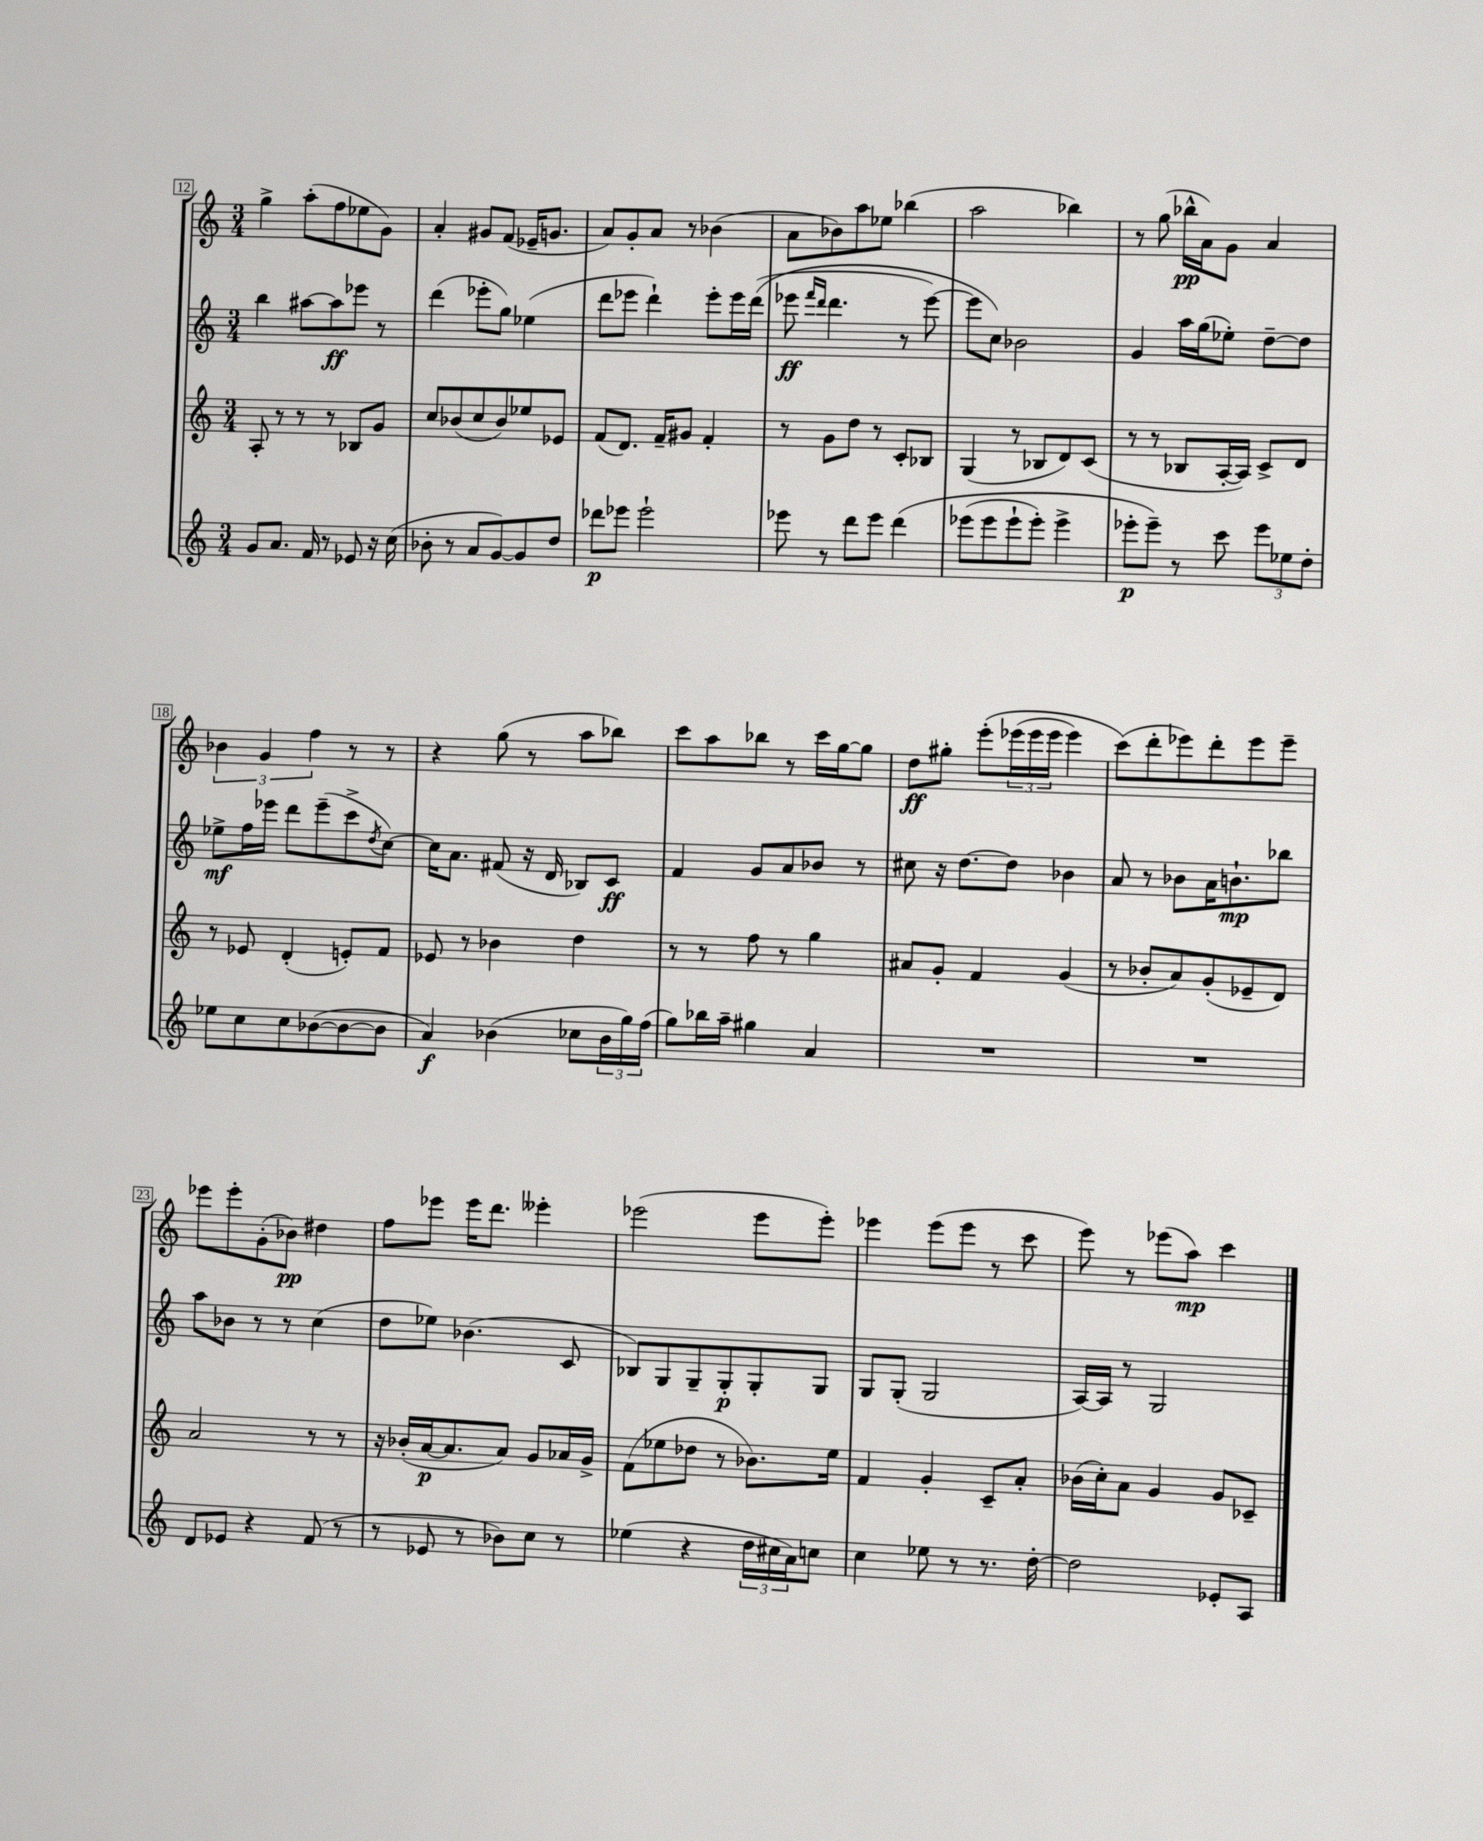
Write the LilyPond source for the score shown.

<<
\new StaffGroup <<
\new Staff = "s0" {
    \clef treble \key c \major \numericTimeSignature \time 3/4
    g''4-> a''8-.( f''8 ees''8 g'8) |
    a'4-. gis'8 f'8( ees'16-- g'8. |
    a'8) g'8-. a'8 r8 bes'4( |
    a'8 bes'8) a''8 ees''8 bes''4( |
    a''2 bes''4) |
    r8 g''8( bes''16-^\pp a'16) g'8 a'4 |
    \tuplet 3/2 { bes'4 g'4 f''4 } r8 r8 |
    r4 g''8( r8 a''8 bes''8) |
    c'''8 a''8 bes''8 r8 c'''16 g''16~ g''8 |
    d''8\ff gis''8-. e'''8-.\( \tuplet 3/2 { ees'''16( ees'''16 ees'''16 } ees'''4) |
    c'''8(\) d'''8-. ees'''8) d'''8-. ees'''8 ees'''8-- |
    ees'''8 ees'''8-. g'8-.( bes'8\pp) dis''4 |
    f''8 ees'''8 ees'''16 d'''8. eeses'''4-. |
    ees'''2( ees'''8 ees'''8-.) |
    ees'''4 ees'''8( ees'''8 r8 c'''8 |
    e'''8) r8 ees'''8( a''8\mp) c'''4 \bar "|." |
}
\new Staff = "s1" {
    \clef treble \key c \major \numericTimeSignature \time 3/4
    b''4 ais''8~ ais''8\ff ees'''8 r8 |
    d'''4( ees'''8-. g''8) ees''4( |
    d'''8 ees'''8 d'''4-!) ees'''8-. ees'''16 d'''16(\( |
    ees'''8\ff \grace { f'''16 d'''16 } d'''4. r8 ees'''8~) |
    ees'''8 c''8\) bes'2 |
    g'4 a''16 g''16( ees''8-.) d''8~-- d''8 |
    ees''8->\mf f''16 ees'''16 d'''8 ees'''8--( c'''8-> \acciaccatura { d''8 } c''8~) |
    c''16 a'8. fis'8( r16 d'16 bes8) c'8\ff |
    f'4 g'8 a'8 bes'8 r8 |
    cis''8 r16 d''8.~ d''8 bes'4 |
    a'8 r8 bes'8 a'16 b'8.-!\mp bes''8 |
    a''8 bes'8 r8 r8 c''4( |
    d''8 ees''8) bes'4.( c'8 |
    bes8) g8 g8-- g8-.\p g8-. g8 |
    g8 g8-.( g2 |
    a16~) a16 r8 g2 \bar "|." |
}
\new Staff = "s2" {
    \clef treble \key c \major \numericTimeSignature \time 3/4
    a8-. r8 r8 r8 bes8 g'8 |
    c''8 bes'8( c''8 bes'8) ees''8 ees'8 |
    f'8( d'8.) f'16-- gis'8 f'4-. |
    r8 g'8 d''8 r8 c'8-. bes8 |
    g4( r8 bes8 d'8) c'8( |
    r8 r8 bes8 a16~-. a16) c'8-> d'8 |
    r8 ees'8 d'4-.( e'8-.) f'8 |
    ees'8 r8 bes'4 d''4 |
    r8 r8 f''8 r8 g''4 |
    ais'8 g'8-. f'4 g'4( |
    r8 bes'8-. a'8) g'8-.( ees'8-- d'8) |
    a'2 r8 r8 |
    r16 bes'16-.( a'16~\p a'8. a'8) g'8 aes'16 g'16-> |
    f'8( ees''8 des''8 r8 bes'8.) ees''16 |
    f'4 g'4-. c'8-- a'8-. |
    bes'16( c''16-.) a'8 g'4 g'8 ces'8-- \bar "|." |
}
\new Staff = "s3" {
    \clef treble \key c \major \numericTimeSignature \time 3/4
    g'8 a'8. f'16 r8 ees'8 r16 c''16( |
    bes'8-. r8 a'8 g'8~) g'8 d''8 |
    des'''8\p ees'''8 ees'''2-! |
    ees'''8 r8 d'''8 ees'''8 d'''4\( |
    ees'''8( ees'''8 ees'''8-! ees'''8-.) ees'''4-> |
    ees'''8-.\p ees'''8--\) r8 c'''8 \tuplet 3/2 { ees'''8 ees''8 d''8-. } |
    ees''8 c''8 c''8 bes'8~( bes'8~ bes'8 |
    a'4\f) bes'4( ces''8 \tuplet 3/2 { bes'16 g''16) f''16( } |
    g''8) bes''16 a''16-- gis''4 a'4 |
    R2. |
    R2. |
    d'8 ees'8 r4 f'8( r8 |
    r8 ees'8 r8 bes'8) c''8 r8 |
    ees''4( r4 \tuplet 3/2 { d''16 cis''16 a'16) } c''8 |
    c''4 ees''8 r8 r8. d''16~-. |
    d''2 ees'8-. a8 \bar "|." |
}
>>
>>
\layout { \context { \Score currentBarNumber = #12 \override BarNumber.stencil = #(make-stencil-boxer 0.1 0.3 ly:text-interface::print) } }
